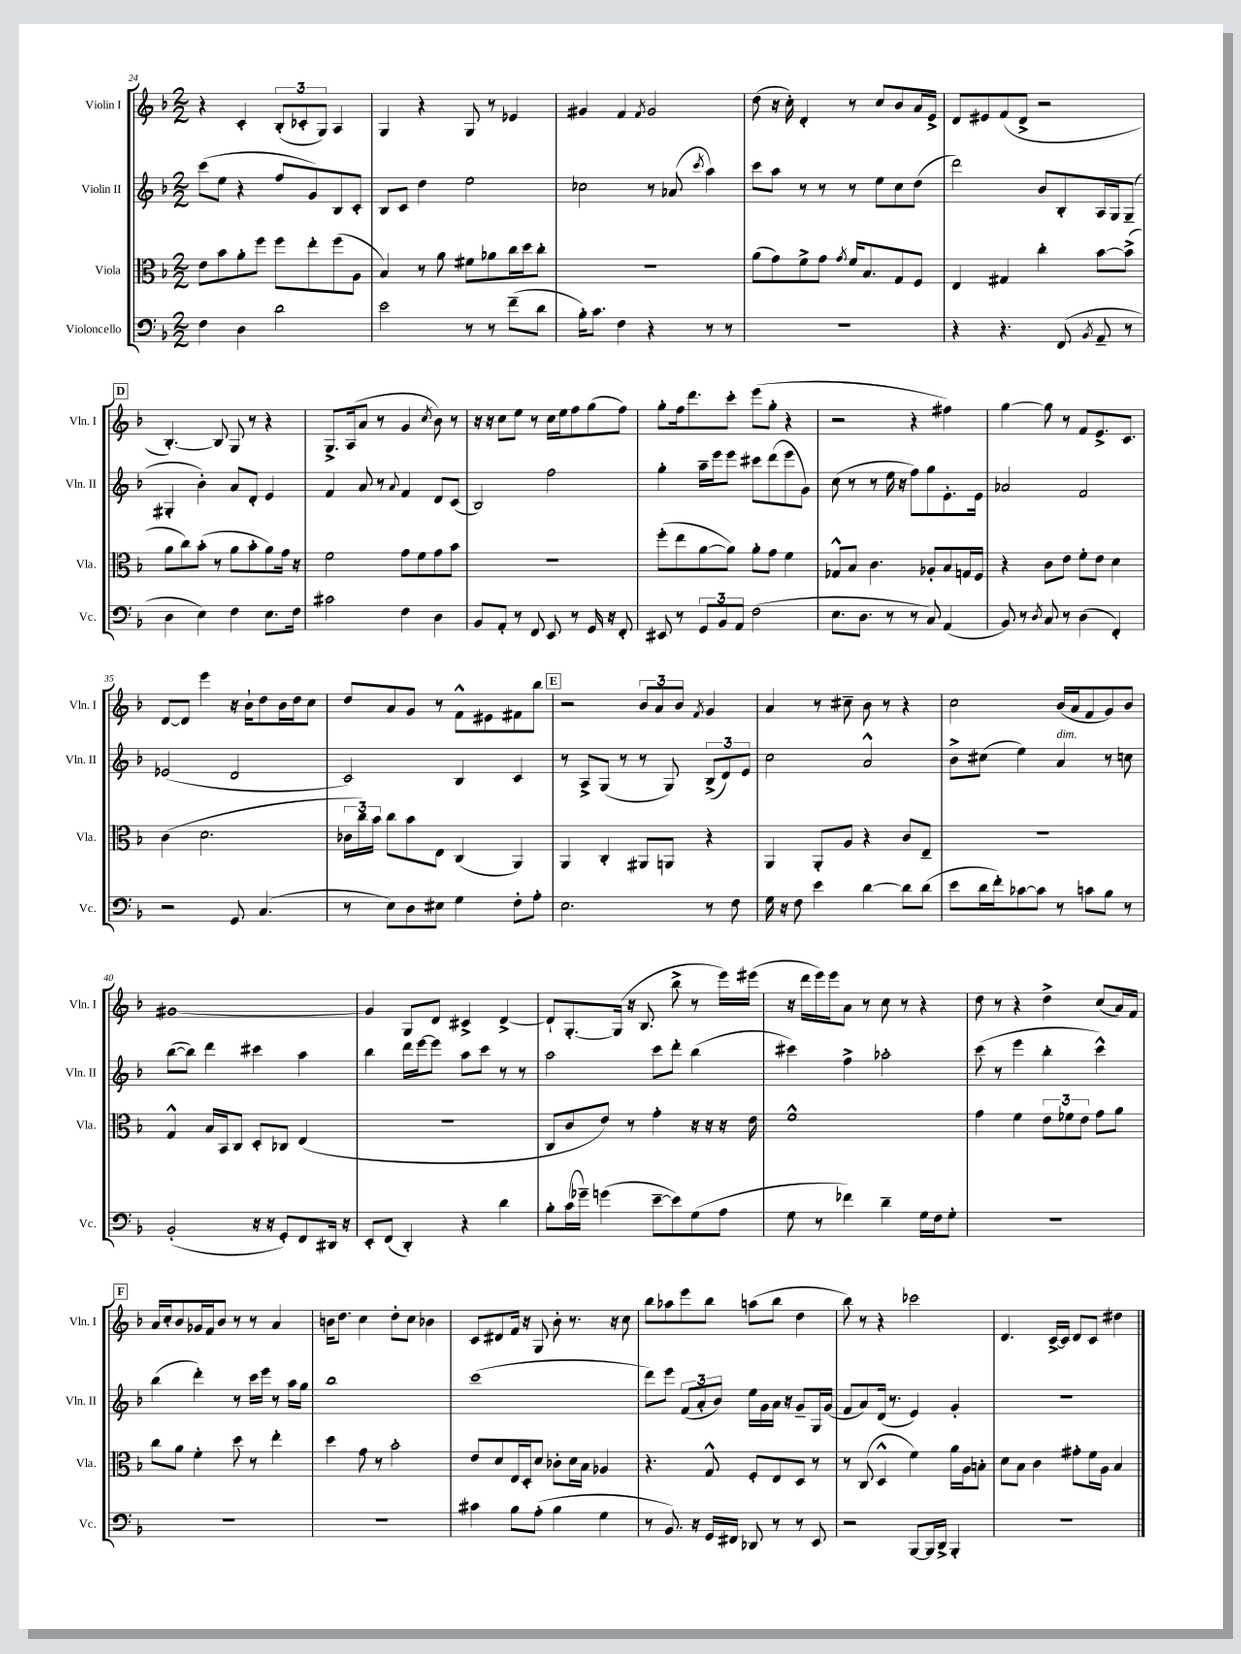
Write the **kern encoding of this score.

**kern	**kern	**kern	**kern
*part4	*part3	*part2	*part1
*staff4	*staff3	*staff2	*staff1
*I"Violoncello	*I"Viola	*I"Violin II	*I"Violin I
*I'Vc.	*I'Vla.	*I'Vln. II	*I'Vln. I
*clefF4	*clefC3	*clefG2	*clefG2
*k[b-]	*k[b-]	*k[b-]	*k[b-]
*M2/2	*M2/2	*M2/2	*M2/2
=24	=24	=24	=24
4F\	8e\L	(8ccc\L	4r
.	8b-\	8ee\J	.
4D\	8a'\	4r	4c'/
.	8ff\J	.	.
2d\	8ff\L	8ff/L	(12B-'/L
.	.	.	12c-X'/
.	8ee'\	8g/)	.
.	.	.	12G/J)
.	(8ff\	8B-/	4A/
.	8A\J	8c'/J	.
=25	=25	=25	=25
2e\	4B-/)	8B-/L	4G/
.	.	8c/J	.
.	8r	4dd\	4r
.	8a\	.	.
8r	8f#X\L	2ee\	8G/
8r	8a-X\	.	8r
(8f~\L	16cc\L	.	4e-X/
.	16dd\J	.	.
8d\J	8cc'\J	.	.
=26	=26	=26	=26
16B-'\KL)	1r	2cc-X\	4g#X/
8.c\J	.	.	.
4F\	.	.	4f/
.	.	.	8qf/
4r	.	8r	2g#/
.	.	(8a-X/	.
.	.	8qccc/	.
8r	.	4aa\)	.
8r	.	.	.
=27	=27	=27	=27
1r	(8a\L	8ccc\L	(8dd\
.	8g\)	8aa\J	16r
.	.	.	16cc'\)
.	8f^\	8r	4d'/
.	8g\J	8r	.
.	8qg/	.	.
.	16f/KL	8r	8r
.	8.B-/	.	.
.	.	8ee\L	8cc/L
.	8G/	8cc\	8b-/
.	8F/J	(8dd\J	16a/L
.	.	.	16e^/JJ
=28	=28	=28	=28
4r	4E/	2ddd\)	8d/L
.	.	.	8e#X/
4.r	4G#X/	.	(8f/
.	.	.	8d^/J
.	4cc'\	8b-/L	2r
(8FF/	.	8B-'/	.
8qBB-/	.	.	.
8AA~/	[8b-\L	16A/L	.
.	.	16G/J	.
8r	(8b-^\J]	(8G~/J	.
!!LO:LB:g=z
!!LO:REH:place=s1:t=D
=29	=29	=29	=29
4D\	8a\L	4G#X'/	[4.B-'/)
.	8cc\)	.	.
4E\)	(8b-'\J	4b-'\)	.
.	8r	.	8B-/]
4F\	8a\L	8a/L	8G/
.	8b-'\	8d'/J	8r
8.E\L	8a\)	4e/	4r
.	16g\Jk	.	.
16F\Jk	16r	.	.
=30	=30	=30	=30
2c#X\	2f\	4f/	8.G^/L
.	.	.	(16A/k
.	.	8a/	8a/J
.	.	8r	8r
.	.	8qqa/	.
4F\	8g\L	4f/	4g/
.	8f\	.	.
.	.	.	8qcc/
4D\	8g\	8d/L	8b-\)
.	8b-\J	(8c/J	8r
=31	=31	=31	=31
8BB-/L	1r	2B-/)	16r
.	.	.	16r
8AA'/J	.	.	8cc\L
8r	.	.	8ee\J
8FF/	.	.	8r
8EE/	.	2ff\	16cc\LL
.	.	.	16ee\J
8r	.	.	8ff\
16GG/	.	.	(8gg\
16r	.	.	.
8FF'/	.	.	8ff\J)
=32	=32	=32	=32
8EE#X/	(8ff'\L	4gg'\	8gg'\L
8r	8ee\	.	16ff\k
.	.	.	8.ddd\
12GG/L	[8a\	16aa~\LL	.
.	.	16eee\J	.
12BB-/	.	.	.
.	8a\J])	8eee\J	8ccc'\J
12AA/J	.	.	.
(2F\	8a'\L	8ccc#X\L	(8eee\L
.	8g\J	(8ddd\	8gg'\J
.	4f\	8eee\	4r
.	.	8g\J)	.
=33	=33	=33	=33
8.E\L	8G-X^^/L	(8cc\	2r
.	8B-/J	8r	.
8.D\J	.	.	.
.	4.c\	8r	.
8r	.	16ee\	.
.	.	16r	.
8r	.	8ff\L)	4r
8C/)	8A-X'/L	8gg\	.
(4AA/	8B-/	8.e'\	4ff#X\)
.	16Gn/L	.	.
.	16F/JJ	16e\Jk	.
=34	=34	=34	=34
8BB-/)	4r	2a-X/	[4gg\
8r	.	.	.
8qD/	.	.	.
8C/	8c\L	.	8gg\]
8r	8e\J	.	8r
(4D\	8f'\L	2f/	8f/L
.	8e\J	.	8.e^/
4FF'/)	4d\	.	.
.	.	.	8.c/J
!!LO:LB:g=z
=35	=35	=35	=35
2r	(4c\	(2e-X/	[8d/L
.	.	.	8d/J]
.	2.d\	.	4eee\
8GG/	.	2d/	16r
.	.	.	16b-`\KL
(4.C/	.	.	8dd\
.	.	.	16b-\L
.	.	.	16dd\J
.	.	.	8cc\J
=36	=36	=36	=36
8r	24c-X\LL	2c/)	8dd/L
.	24cc\)	.	.
.	24b-\JJ	.	.
8E\L)	8cc\L	.	8a/
8D\	8b-\	.	8g/J
8E#X\J	8E\J	.	8r
4G\	(4C/	4B-/	8f^^\L
.	.	.	8e#X\
8F'\L	4AA/)	4c/	8f#X\
8A'\J	.	.	8bb-\J
!!LO:REH:place=s1:t=E
=37	=37	=37	=37
2.E\	4AA/	8r	2r
.	.	8A^/L	.
.	4C'/	(8G/J	.
.	.	8r	.
.	8AA#X/L	8r	12b-/L
.	.	.	12a/
.	8AAn/J	8G/)	.
.	.	.	12b-/J
.	.	.	8qf/
8r	4r	(12B-^/L	4g/
.	.	12d/)	.
8F\	.	.	.
.	.	12e/J	.
=38	=38	=38	=38
16G\	4AA/	2cc\	4a/
16r	.	.	.
8F\	.	.	.
4e\	8AA'/L	.	8r
.	8A/J	.	8cc#X~\
[4d\	4r	2a^^/	8b-\
.	.	.	8r
8d\L]	8c/L	.	4r
(8d\J	8E~/J	.	.
=39	=39	=39	=39
8e\L	1r	8b-^\L	2cc\
16d\L	.	(8cc#X\J	.
16f'\J)	.	.	.
[8c-X\	.	4ee\)	.
8c-\J]	.	.	.
!	!	!LO:TX:a:i:t=dim.	!
8r	.	4a/	(16b-/LL
.	.	.	16a/J
8cn\L	.	.	8f/
8B-\J	.	8r	8g/)
8r	.	8ccn\	8b-/J
!!LO:LB:g=z
=40	=40	=40	=40
(2BB-'/	4G^^/	([8bb-\L	[1g#X
.	.	8bb-\J])	.
.	16B-/LL	4ddd\	.
.	16BB-/J	.	.
.	8C/J	.	.
16r	8D'/L	4ccc#X\	.
16r	.	.	.
8GG'/L)	8C-X/J	.	.
8FF/	(4E/	4aa\	.
16DD#X/Jk	.	.	.
16r	.	.	.
=41	=41	=41	=41
8EE'/L	1r	4bb-\	4g#/]
(8FF/J	.	.	.
4DD'/)	.	16ddd\LL	8G/L
.	.	[16eee\J	.
.	.	8eee\J]	8d/J
4r	.	8aa\L	4c#X^/
.	.	8ccc\J	.
4d\	.	8r	[4d^/
.	.	8r	.
=42	=42	=42	=42
8B-'\L	8C/L	2aa\	8d`/L]
(16c\L	8c/	.	[8.G'/
16g-X~\JJ)	.	.	.
(4gn\	8e/J)	.	.
.	.	.	(16G/Jk]
.	8r	.	16r
.	.	.	8.B-/
[8e~\L	4g'\	8ccc\L	.
8e\])	.	8ddd'\J	8bb-^\
(8G\	16r	(4bb-\	8r
.	16r	.	.
8A\J	16r	.	16eee\LL)
.	16e\	.	(16eee#X\JJ
=43	=43	=43	=43
8G\	1f^^	4ccc#X\)	16r
.	.	.	16ddd\LL
8r	.	.	16eee\)
.	.	.	16eee\J
4f-X\)	.	4ff^\	8a\J
.	.	.	8r
4d~\	.	2aa-X'\	8cc\
.	.	.	8r
16G\LL	.	.	4r
16F\J	.	.	.
8G'\J	.	.	.
=44	=44	=44	=44
1r	4g\	(8ccc\	8dd\
.	.	8r	8r
.	4f\	4eee\	4r
.	12e\L	4bb-'\	4dd^\
.	12f-X\	.	.
.	12e\J	.	.
.	8g\L	4ccc^^\)	(8cc/L
.	8a\J	.	16a/L)
.	.	.	16f/JJ
!!LO:LB:g=z
!!LO:REH:place=s1:t=F
=45	=45	=45	=45
1r	8cc\L	(4bb-\	16a/LL
.	.	.	16cc'/J
.	8a\J	.	8b-/
.	4f'\	4ddd'\)	16g-X/L
.	.	.	16f/J
.	.	.	8b-/J
.	8dd\	8r	8r
.	8r	16ccc\LL	8r
.	.	16eee\JJ	.
.	4ee'\	8r	4a/
.	.	16aa\LL	.
.	.	16gg\JJ	.
=46	=46	=46	=46
1r	4dd\	1bb-	16bn\KL
.	.	.	8.dd\J
.	8g\	.	4cc\
.	8r	.	.
.	2b-'\	.	8dd'\L
.	.	.	8cc\J
.	.	.	4b-X\
=47	=47	=47	=47
4c#X\	8e/L	(1ccc	8c/L
.	8d/	.	8d#X/
8B-\L	16E/L	.	16f/Jk
.	16D'/J	.	16r
(8A'\J	8d/J	.	8G/
4B-\	8c-X'\L	.	8b-'\
.	16d\L	.	8.r
.	16B-\JJ	.	.
4G\	4A-X/	.	.
.	.	.	16r
.	.	.	8cc\
=48	=48	=48	=48
8r	4.r	8ddd\L)	8bb-\L
8.BB-/)	.	8eee\J	8aa-X\
.	.	(12f/L	8eee\
16r	.	.	.
.	.	12a'/	.
16GG/LL	8G^^/	.	8bb-\J
.	.	12b-/J)	.
16FF#X/JJ	.	.	.
8DD-X/	8F'/L	16ee\LL	(8aan\L
.	.	16g\	.
8r	8E/	16a\JJ	8bb-\J
.	.	16r	.
8r	8D/J	8g~/L	4dd\
8EE/	8r	16G/L	.
.	.	(16g/JJ	.
=49	=49	=49	=49
2r	8r	8f/L	8bb-\)
.	(8C/	8a/)	8r
.	4D^^/	(16d/Jk	4r
.	.	8.r	.
[8BBB-/L	4f\)	4e/)	2ccc-X\
16BBB-/L]	.	.	.
16DD^/JJ	.	.	.
4BBB-'/	16a\LL	4g'/	.
.	16A\J	.	.
.	8Bn'\J	.	.
=50	=50	=50	=50
1r	8d\L	1r	4.d/
.	8B-\J	.	.
.	4c\	.	.
.	.	.	[16c^/LL
.	.	.	16c/JJ]
.	8g#X'\L	.	8d/L
.	16f\L	.	8c/J
.	16A\JJ	.	.
.	4B-/	.	4dd#X\
==	==	==	==
*-	*-	*-	*-
